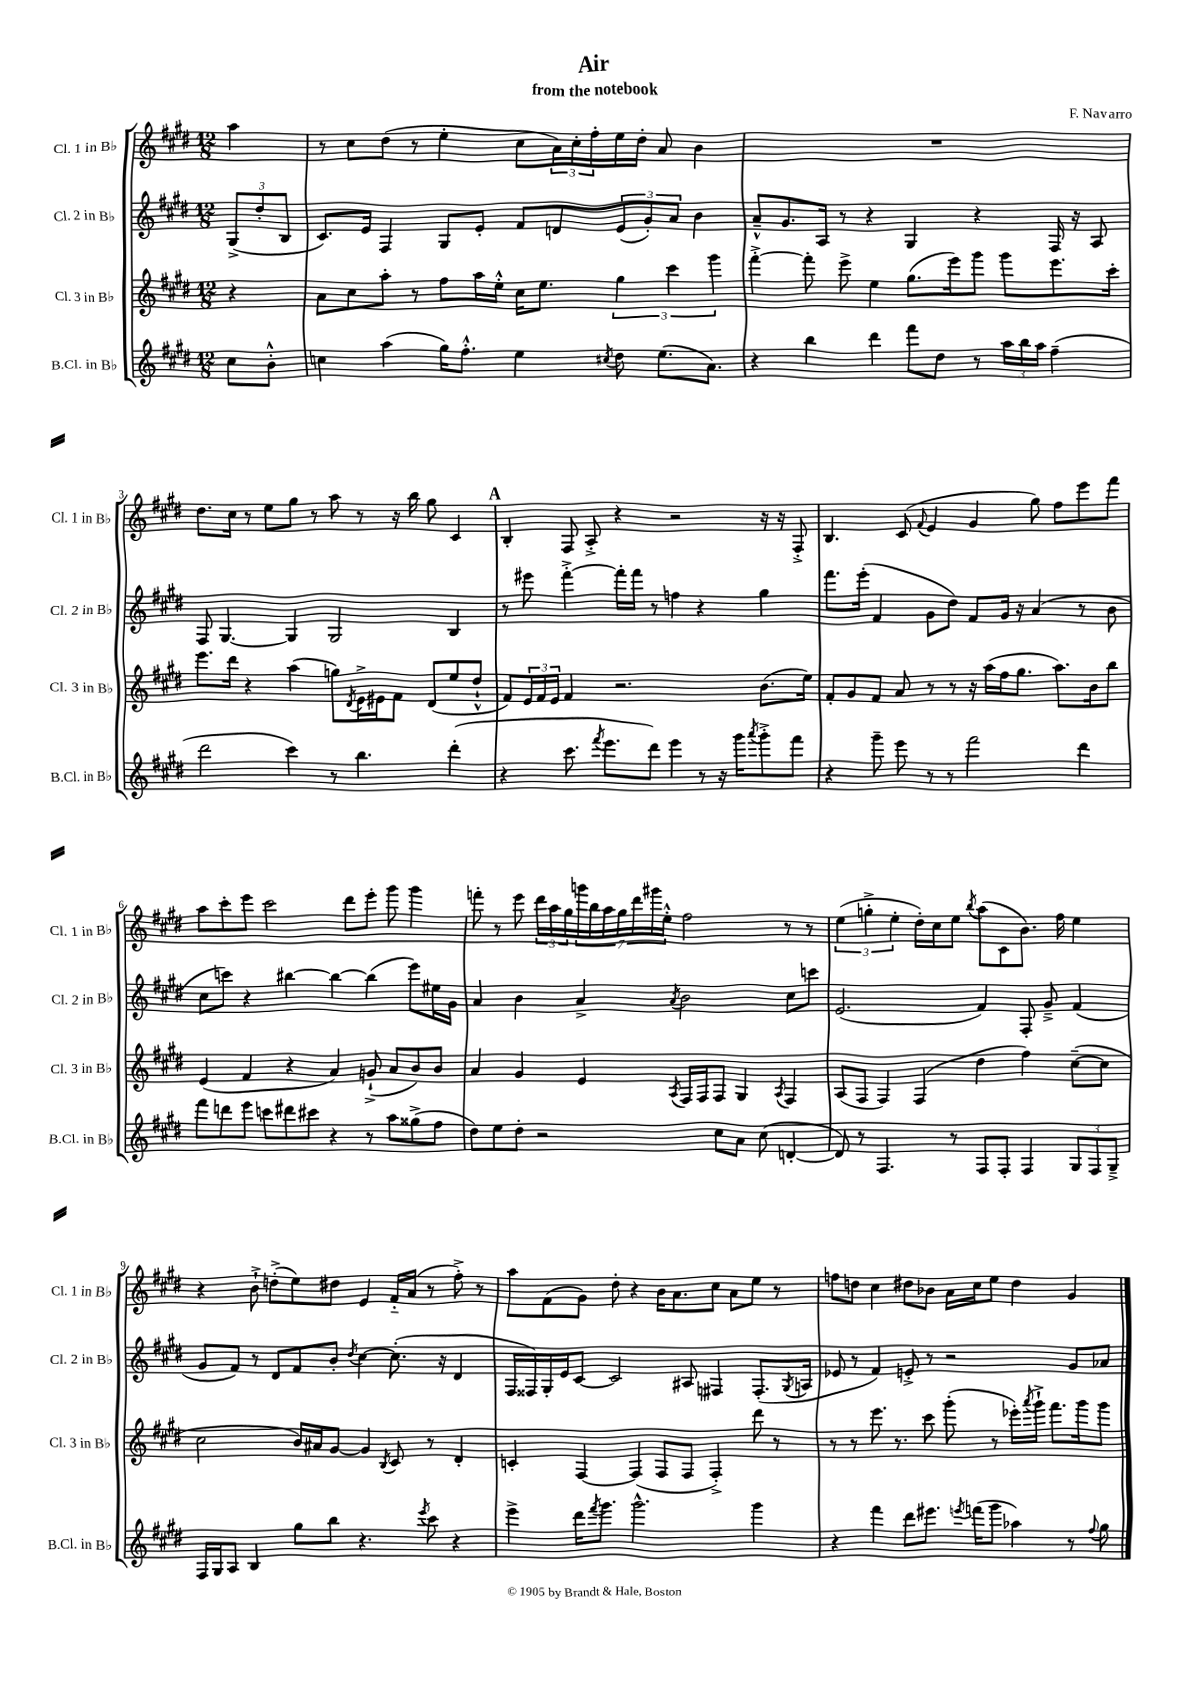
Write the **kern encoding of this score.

**kern	**kern	**kern	**kern
*part4	*part3	*part2	*part1
*staff4	*staff3	*staff2	*staff1
*I"B.Cl. in B♭	*I"Cl. 3 in B♭	*I"Cl. 2 in B♭	*I"Cl. 1 in B♭
*I'B.Cl. in B♭	*I'Cl. 3 in B♭	*I'Cl. 2 in B♭	*I'Cl. 1 in B♭
*clefG2	*clefG2	*clefG2	*clefG2
*k[f#c#g#d#]	*k[f#c#g#d#]	*k[f#c#g#d#]	*k[f#c#g#d#]
*M12/8	*M12/8	*M12/8	*M12/8
=	=	=	=
8cc#\L	4r	(12G#^/L	4aa\
.	.	12dd#'/	.
8b'^^\J	.	.	.
.	.	12B/J	.
=1	=1	=1	=1
4ccn\	8a\L	8.c#/L)	8r
.	8cc#\	.	8cc#\L
.	.	16e/Jk	.
(4aa\	8aa'\J	4F#/	(8dd#\J
.	8r	.	8r
16gg#\KL)	8ff#\L	8G#/L	4ee'\
8.ff#'^^\J	.	.	.
.	16aa\L	8e'/J	.
.	16ee'^^\JJ	.	.
4ee\	16cc#\KL	8f#/L	8cc#\L
.	8.ee\J	.	.
.	.	8dn/	24a\L)
.	.	.	24cc#'\
.	.	.	24ff#'\
8qcc#X/	.	.	.
8dd#\	6gg#\	(12e/	16ee\
.	.	.	16dd#'\JJ
.	.	12g#'/)	.
(8.ee\L	.	.	8a/
.	6ccc#\	12a/J	.
.	.	4b\	4b\
8.a\J)	.	.	.
.	6ggg#\	.	.
=2	=2	=2	=2
4r	[4fff#'^\	8a~^^/L	1.r
.	.	8.g#/	.
4bb\	8fff#'\]	.	.
.	.	16A/Jk	.
.	8eee^\	8r	.
4ddd#\	4ee\	4r	.
8fff#\L	(8.gg#\L	4G#/	.
8dd#\J	.	.	.
.	16eee\k)	.	.
8r	8ggg#\J	4r	.
24aa\LL	8ggg#\L	.	.
24bb\	.	.	.
24aa\JJ	.	.	.
(4ff#~\	8.eee\	16F#/	.
.	.	16r	.
.	.	8A/	.
.	16ccc#'\Jk	.	.
!!LO:LB:g=z
=3	=3	=3	=3
2ddd#\	8.eee\L	8F#/	8.dd#\L
.	.	[4.G#/	.
.	16ddd#\Jk	.	16cc#\Jk
.	4r	.	8r
.	.	.	8ee\L
4ccc#\)	(4aa\	4G#/]	8gg#\J
.	.	.	8r
8r	8ggn\L)	2G#/	8aa\
.	8qd#/	.	.
4.bb\	16e^\L	.	8r
.	16e#X\J	.	.
.	8f#\J	.	16r
.	.	.	16bb\
.	(8d#/L	.	8gg#\
(4ddd#'\	8ee/	4B/	4c#/
.	8dd#`^^/J	.	.
!!LO:REH:place=s1:t=A
=4	=4	=4	=4
4r	8f#/L)	8r	4B'/
.	24e/L	8eee#X\	.
.	24f#/	.	.
.	24e/JJ	.	.
8.ccc#\	4f#/	[4fff#'^\	8F#/
.	.	.	8A'^/
8qfff#/	.	.	.
8.eee\L	.	.	.
.	2.r	16fff#'\LL]	4r
.	.	16fff#\JJ	.
8ddd#\J)	.	8r	.
4eee\	.	4ffn\	2r
8r	.	4r	.
16r	.	.	.
16ggg#\KL	.	.	.
8qaaa/	.	.	.
8ggg#'^\	(8.b\L	4gg#\	16r
.	.	.	16r
8fff#\J	.	.	8F#'^/
.	16ee\Jk)	.	.
=5	=5	=5	=5
4r	8f#'/L	8.fff#\L	4.B/
.	8g#/	.	.
.	.	(16eee'\Jk	.
8ggg#~\	8f#/J	4f#/	.
8eee\	8a/	.	(8c#/
.	.	.	8qqf#/
8r	8r	8g#\L	4e/
8r	8r	8dd#\J)	.
2fff#\	16r	8f#/L	4g#/
.	(16aa\LL	.	.
.	16ff#\J	16g#/Jk	.
.	8.gg#\J	16r	.
.	.	(4a/	8gg#\)
.	8.aa\L)	.	8ff#\L
4ddd#\	.	8r	8eee\
.	16b\k	.	.
.	8bb\J	8b\	8fff#\J
!!LO:LB:g=z
=6	=6	=6	=6
8fff#\L	(4e/	8cc#\L	8aa\L
8dddn\	.	8cccn\J)	8ccc#'\
8eee\J	4f#/	4r	8eee\J
8cccn\L	.	.	2ccc#\
8ddd#X\	4r	[4bb#X\	.
8ccc#X\J	.	.	.
4r	4a/)	4bb#\_	.
.	.	.	8ddd#\L
8r	(8gn`^/	(4bb#\]	8eee'\J
8aa\L	8a/L	.	8ggg#\
(8gg##X^\	8b/)	8eee\L)	4ggg#\
8ff#\J	8b/J	16ee#X\L	.
.	.	16g#\JJ	.
=7	=7	=7	=7
8dd#\L)	4a/	4a/	8fffn'\
8ee\	.	.	8r
8dd#'\J	4g#/	4b\	8eee\
2r	.	.	24ddd#\LL
.	.	.	24aa\
.	.	.	24gg#\
.	4e/	4a^/	28gggn\
.	.	.	28bb\
.	.	.	28aa\
.	.	.	28gg#\
.	.	.	28ddd#\
.	.	.	28ggg#X\
.	.	.	28ee'^^\JJ
.	8qA/	8qa/	.
.	16F#/LL	2b\	2ff#\
.	16F#/J	.	.
8cc#\L	8F#/J	.	.
8a\J	4G#/	.	.
(8cc#\	.	.	.
.	8qA/	.	.
[4dn'/	4F#/	8cc#\L	8r
.	.	8cccn\J	8r
=8	=8	=8	=8
8d/])	(8A/L	(2.e/	(6ee\
8r	8F#/J	.	.
.	.	.	6ggn'^\
4.F#/	4F#/)	.	.
.	.	.	6ee'\
.	(4F#/	.	16dd#'\LL)
.	.	.	16cc#\J
8r	.	.	8ee\J
.	.	.	8qbb/
8F#/L	4dd#\	4f#/)	(8aa\L
8F#'/J	.	.	8c#\
4F#/	4ff#\)	8F#'/	8.b\J)
.	.	8g#~^/	.
.	.	.	16ff#\
12G#/L	([8cc#~\L	(4f#/	4ee\
12F#/	.	.	.
.	8cc#\J]	.	.
12G#~^/J	.	.	.
!!LO:LB:g=z
=9	=9	=9	=9
16F#/LL	2cc#\	8g#/L	4r
16G#/J	.	.	.
8A/J	.	8f#/J)	.
4B/	.	8r	8b`^\
.	.	8d#/L	(8ddn'^\L
8gg#\L	16b/LL)	8f#/	8ee\)
.	16a#X/J	.	.
8bb\J	[8g#/J	8b'/J	8dd#X\J
.	.	8qdd#/	.
4.r	4g#/]	[4cc#\	4e/
.	8qB/	.	.
.	8c#/	(8.cc#'\]	16f#/LL
.	.	.	(16a/JJ
8qeee/	.	.	.
8ccc#\	8r	.	8r
.	.	16r	.
4r	4d#'/	4d#/	8ff#'^\)
.	.	.	8r
=10	=10	=10	=10
4eee^\	4cn'/	16F#/LL	8aa\L
.	.	16F##X/)	.
.	.	16G#'/	(8f#\
.	.	16e/J	.
16ddd#\KL	[4F#/	[8c#/J	8g#\J)
8qfff#/	.	.	.
8.ggg#\J	.	.	.
.	.	2c#/]	8dd#'\
2.ggg#^^\	(4F#/]	.	4r
.	8F#/L	.	16b\KL
.	.	.	8.a\
.	8F#/J	8A#X/	.
.	4F#'^/)	4F#X/	8cc#\J
.	.	.	8a\L
4ggg#\	8ddd#\	(8.F#'/L	8ee\J
.	8r	.	8r
.	.	8qG#/	.
.	.	16An/Jk	.
=11	=11	=11	=11
4r	8r	8e-X/	8ffn\L
.	8r	8r	8ddn\J
4fff#\	8.eee\	4f#/)	4cc#\
.	8.r	.	.
8ddd#\L	.	8en'^/	8dd#X\L
8.eee#X\J	8ccc#\	8r	8b-X\J
.	(8ggg#'\	2r	16a\LL
8qeeen/	.	.	.
(16fffn\KL	.	.	16cc#\J
8ggg#\J	8r	.	8ee\J
4aa-X\)	16eee-X'\LL)	.	4dd#\
.	8qaaa/	.	.
.	16ggg#`^\JJ	.	.
.	8.fff#\L	.	.
8r	.	8g#/L	4g#/
.	16ggg#\k	.	.
8qqff#/	.	.	.
8gg#\	8ggg#\J	8a-X/J	.
==	==	==	==
*-	*-	*-	*-
